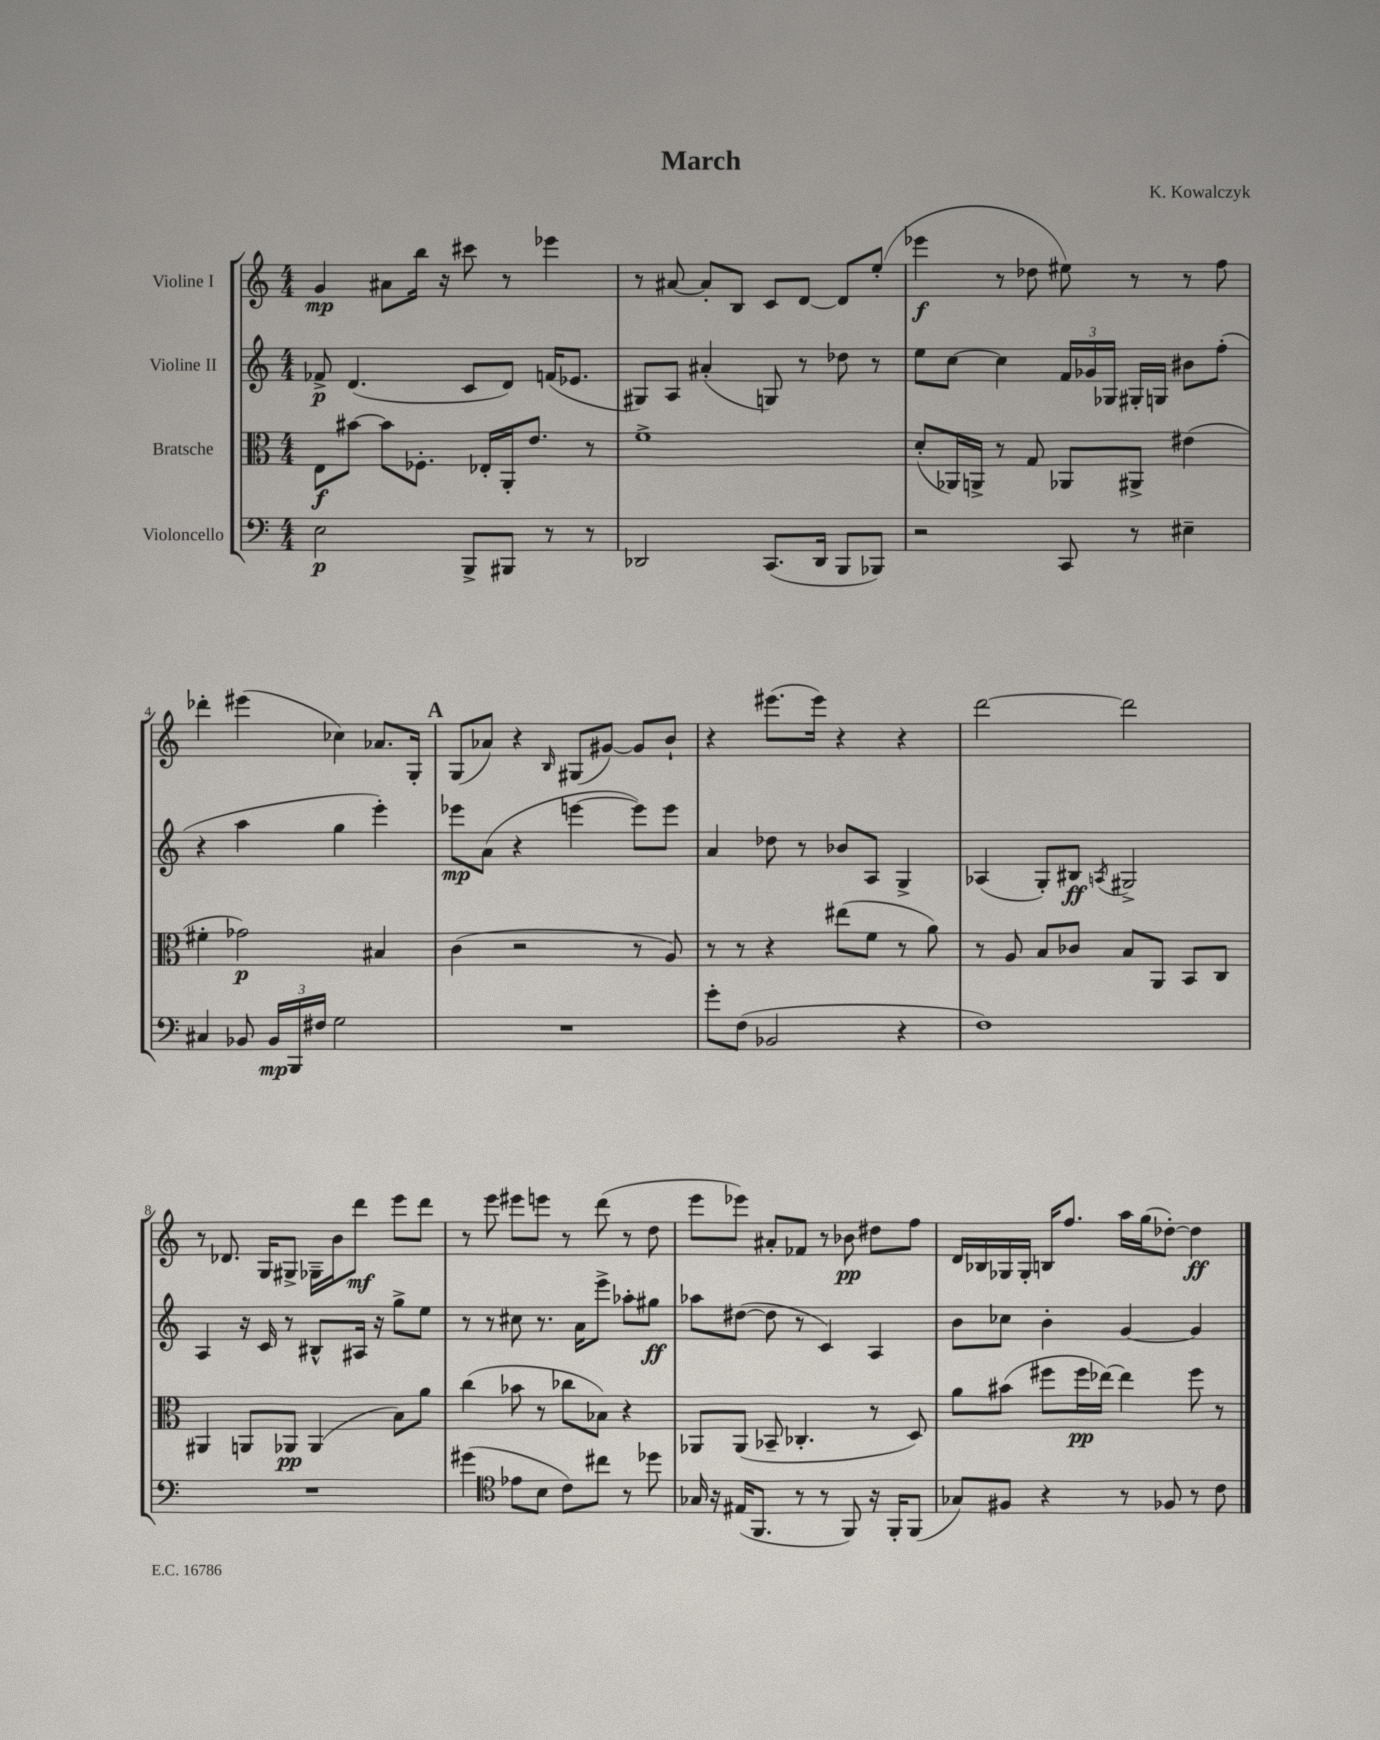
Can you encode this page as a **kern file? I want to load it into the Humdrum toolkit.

**kern	**kern	**kern	**kern
*staff4	*staff3	*staff2	*staff1
*clefF4	*clefC3	*clefG2	*clefG2
*k[]	*k[]	*k[]	*k[]
*M4/4	*M4/4	*M4/4	*M4/4
2E	8E	8f-^	4g
.	[8b#	(4.d	.
.	8b#]	.	8a#
.	8.F-'	.	16bb
.	.	.	16r
8BBB^	.	8c	8ccc#
.	16E-'	.	.
8BBB#	16AA'	8d)	8r
.	8.e	.	.
8r	.	(16f	4eee-
.	.	8.e-	.
8r	8r	.	.
=	=	=	=
2DD-	1f^	8G#)	8r
.	.	8A	[8a#
.	.	(4a#'	8a#']
.	.	.	8B
(8.CC	.	8G)	8c
.	.	8r	[8d
16DD-	.	.	.
8BBB	.	8dd-	8d]
8BBB-)	.	8r	(8ee'
=	=	=	=
2r	(8d'	8ee	4eee-
.	16AA-)	[8cc	.
.	16AA^	.	.
.	8r	4cc]	8r
.	8G	.	8dd-
8CC	8AA-	24f	8ee#)
.	.	24g-	.
.	.	24G-	.
8r	8AA#^	16G#'	8r
.	.	16G	.
4E#~	(4e#	8b#	8r
.	.	(8ff'	8ff
=	=	=	=
4C#	4f#'	4r	4ddd-'
8BB-	2g-)	4aa	(4eee#
24BB-	.	.	.
24BBB	.	.	.
24F#	.	.	.
2G	.	4gg	4cc-)
.	4B#	4eee')	8.a-
.	.	.	16G'
=	=	=	=
1r	(4c	8eee-	(8G
.	.	(8a	8a-)
.	2r	4r	4r
.	.	.	16qqB
.	.	[4eee	(8G#
.	.	.	[8g#)
.	8r	8eee])	8g#]
.	8A)	8eee	8b`
=	=	=	=
8g'	8r	4a	4r
(8F	8r	.	.
2BB-	4r	8dd-	(8.eee#
.	.	8r	.
.	.	.	16eee#)
.	(8ee#	8b-	4r
.	8f	8A	.
4r	8r	4G^	4r
.	8a)	.	.
=	=	=	=
1F)	8r	(4A-	[2ddd
.	8A	.	.
.	8B	8G')	.
.	8c-	8B#	.
.	.	8qA	.
.	8B	2G#^	2ddd]
.	8AA	.	.
.	8BB	.	.
.	8C	.	.
=	=	=	=
1r	4AA#	4A	8r
.	.	.	8.d-
.	8AA	16r	.
.	.	16c	16G
.	8AA-	8r	8G#^
.	(4AA-	8B#^^	16G-~
.	.	.	16b
.	.	16A#	8ddd
.	.	16r	.
.	8B)	8gg^	8eee
.	8a	8ee	8ddd
=	=	=	=
(4g#	(4cc	8r	8r
.	.	8r	8eee
*clefC4	*	*	*
8e-	8b-	8cc#	8eee#
8B	8r	8.r	8eee
8c)	8cc-	.	8r
.	.	16a	.
8cc#	8B-)	8eee^	(8ddd
8r	4r	8aa-'	8r
8dd-	.	8gg#	8dd
=	=	=	=
16G-	8AA-	8aa-	8eee
16r	.	.	.
(16E#	(8AA-	([8dd#	8eee-)
8.FF	.	.	.
.	8BB-~	8dd#]	8a#'
8r	4.C-'	8r	8f-
8r	.	4c)	8r
8FF)	.	.	8b-
16r	8r	4A	8dd#
16FF'	.	.	.
(8FF	8D)	.	8ff
=	=	=	=
8G-)	8a	8b	16d
.	.	.	16B-
8F#	(8b#	8cc-	16G-
.	.	.	16G-'
4r	8ff#	4b'	16B
.	.	.	8.ff
.	16ff#	.	.
.	[16ee-)	.	.
8r	4ee-]	[4g	16aa
.	.	.	(16gg
8F-	.	.	[8dd-')
8r	8ff#	4g]	4dd-]
8c	8r	.	.
==	==	==	==
*-	*-	*-	*-
